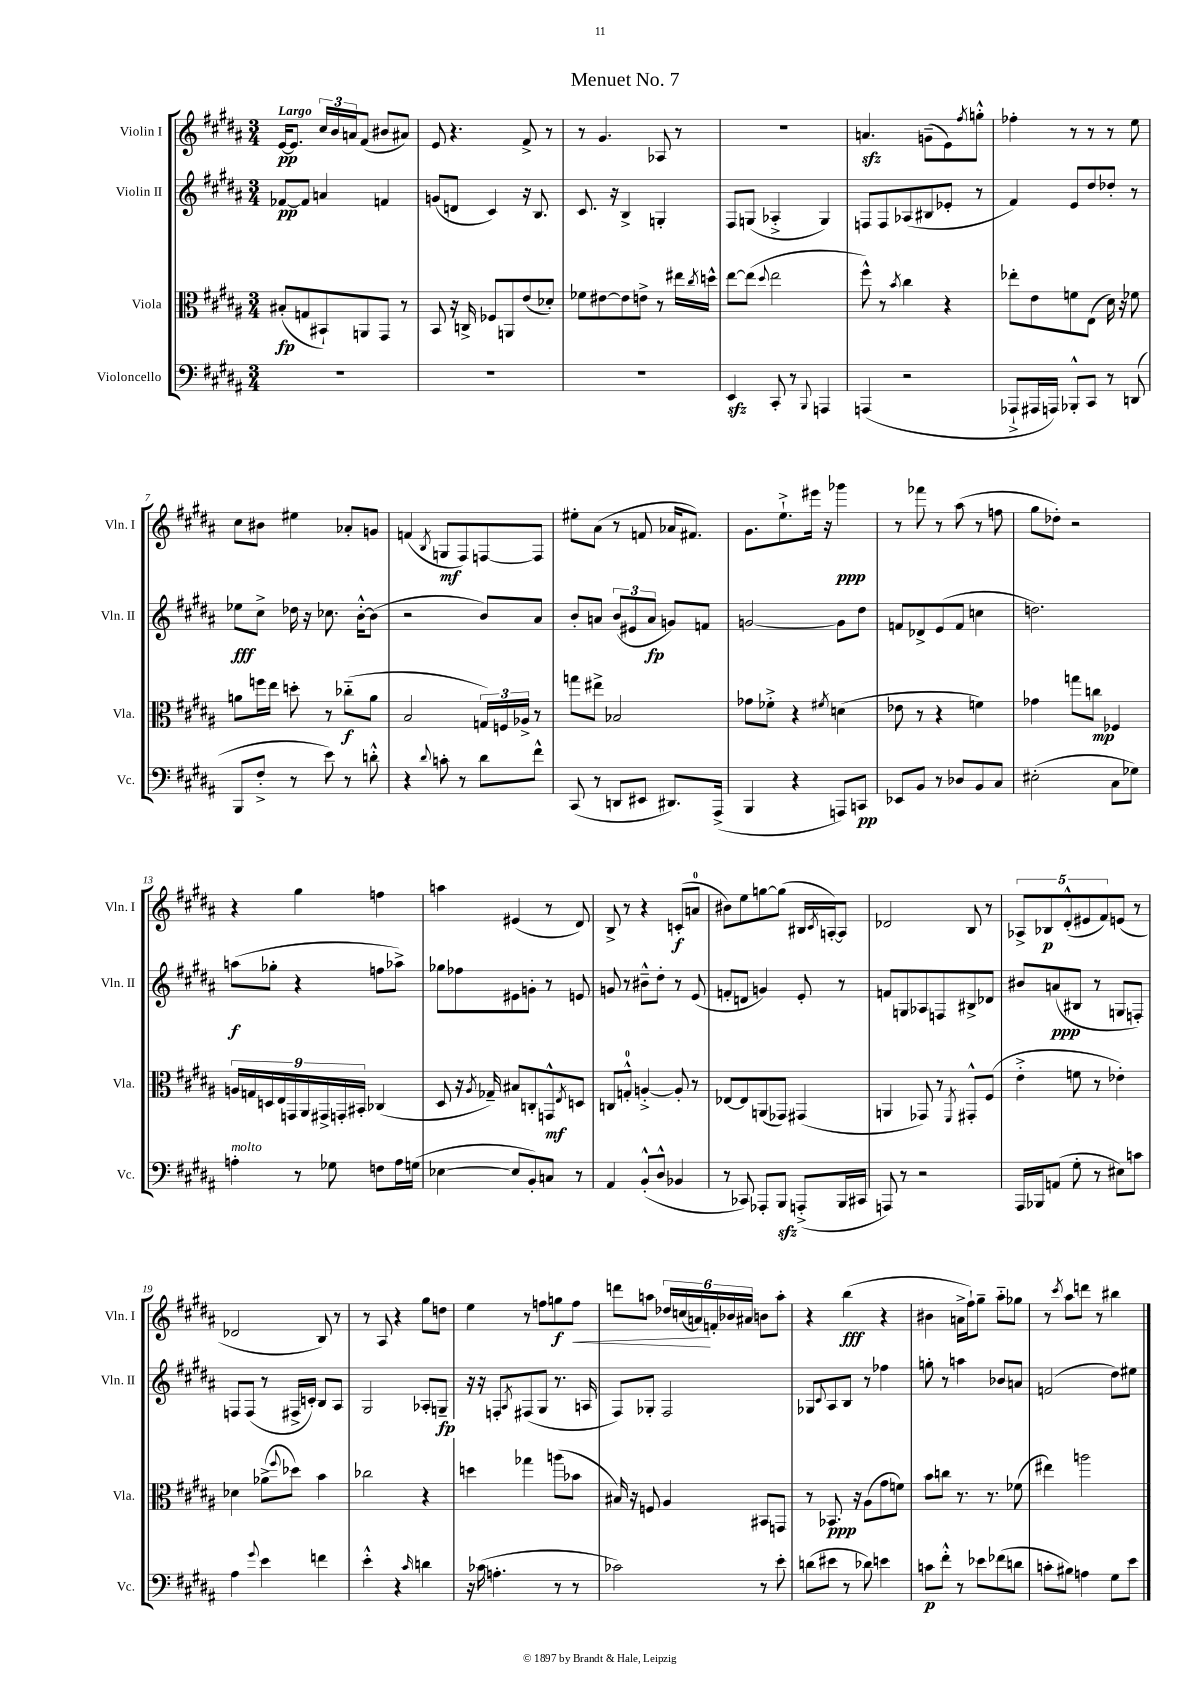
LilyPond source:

\header { title = "Menuet No. 7" }
<<
\new StaffGroup <<
\new Staff = "s0" \with { instrumentName = "Violin I" shortInstrumentName = "Vln. I" } {
    \clef treble \key b \major \numericTimeSignature \time 3/4 \tempo "Largo"
    e'16~\pp e'8. \tuplet 3/2 { cis''16 b'16 a'16 } fis'8( bis'8 ais'8) |
    e'8 r4. fis'8-> r8 |
    r8 gis'4. aes8 r8 |
    R2. |
    a'4.\sfz g'8--( e'8) \acciaccatura { fis''8 } g''8-.-^ |
    fes''4-. r8 r8 r8 e''8 |
    cis''8 bis'8 eis''4 aes'8-. g'8 |
    f'4( \acciaccatura { b8 } g8\mf fis8) f8~ f8 |
    eis''8-. ais'8( r8 f'8 aes'16 fis'8.) |
    gis'8. e''8.-!-> eis'''16 r16 ges'''4\ppp |
    r8 fes'''8 r8 ais''8( r8 f''8 |
    gis''8 des''8-.) r2 |
    r4 gis''4 f''4 |
    a''4 eis'4( r8 dis'8) |
    b8-> r8 r4 c'8-.\f( a'8-0 |
    bis'8) e''8 g''8~ g''8( bis16 \acciaccatura { cis'8 } a16~-.) a8 |
    des'2 b8 r8 |
    \tuplet 5/4 { aes8-> bes8\p dis'8-.-^( eis'8 fis'8) } e'8( r8 |
    des'2 b8) r8 |
    r8 ais8 r4 gis''8 d''8 |
    e''4 r8 f''8 g''8\f f''8\< |
    d'''8 a''8 \tuplet 6/4 { des''16 c''16( a'16\!) f'16-. bes'16 ais'16 } b'8 a''8-. |
    r4 b''4\fff( r4 |
    bis'4 a'16-> fis''16-!) gis''8-- ais''8-_ ges''8 |
    r8 \acciaccatura { cis'''8 } ais''8 d'''8 r8 bis''4 \bar "|." |
}
\new Staff = "s1" \with { instrumentName = "Violin II" shortInstrumentName = "Vln. II" } {
    \clef treble \key b \major \numericTimeSignature \time 3/4
    fes'8~\pp fes'8 a'4 f'4 |
    g'8( d'8 cis'4) r16 b8. |
    cis'8. r16 b4-> g4-. |
    fis8 g8( aes4-.-> g4) |
    f8 f8 aes8( bis8 ees'8-. r8 |
    fis'4) e'8 dis''8 des''8-. r8 |
    ees''8\fff cis''8-> des''16 r16 ces''8. b'16~-.-^ b'8( |
    r2 b'8) ais'8 |
    b'8-. a'8 \tuplet 3/2 { b'8( eis'8 a'8\fp } g'8) f'8 |
    g'2~ g'8 dis''8 |
    f'8 des'8-> e'8( f'8 c''4 |
    d''2.) |
    a''8\f( ges''8-. r4 f''8 aes''8->) |
    ges''8 fes''8 eis'8 g'8-. r8 e'8 |
    g'8 r8 bis'8---^ dis''8-. r8 e'8( |
    f'8-. d'8 g'4) e'8-. r8 |
    f'8 g8 aes8 f8 bis8-> des'8 |
    bis'8 a'8\ppp( bis8 r8 g8 f8-.) |
    f8 f8( r8 fis16-> c'16-.) b8 ais8 |
    gis2 aes8-. g8--\fp |
    r16 r16 f8-. \acciaccatura { ais8 } fis8( gis8 r8. a16 |
    fis8) ges8-. fis2 |
    ges8 \appoggiatura { cis'8 } ais8 b8 r8 fes''4 |
    g''8-. r8 a''4 bes'8 a'8 |
    f'2( dis''8) eis''8 \bar "|." |
}
\new Staff = "s2" \with { instrumentName = "Viola" shortInstrumentName = "Vla." } {
    \clef alto \key b \major \numericTimeSignature \time 3/4
    bis8-.\fp( g8 bis,8-!) a,8 gis,8 r8 |
    b,8 r16 c16-> fes8 a,8 e'8( des'8-.) |
    fes'8 eis'8~ eis'8 e'8-> r8 eis''16 \acciaccatura { cis''8 } d''16-^ |
    e''8~ e''8( \appoggiatura { dis''8 } e''2 |
    fis''8-^) r8 \acciaccatura { b'8 } cis''4 r4 |
    ees''8-. e'8 f'8 e8( dis'16) r16 fes'8 |
    a'8 f''16 e''16 d''8-. r8 ces''8-_\f( a'8 |
    b2 \tuplet 3/2 { g16) f16 aes16-> } r8 |
    g''8 eis''8-> bes2 |
    ges'8 fes'8-.-> r4 \acciaccatura { fis'8 } d'4( |
    ees'8 r8 r4 f'4) |
    ges'4 g''8 c''8\mp fes4 |
    \tuplet 9/8 { a16 g16 d16 e16 g,16 ais,16 gis,16-> g,16-. bis,16-. } ces4( |
    dis8 r16 \acciaccatura { ais8 } ges16--) bis8 c8-. g,8-^\mf \acciaccatura { e8 } d8 |
    c8 g8-0-.-^ a4~-.-> a8-. r8 |
    ees8~ ees8 a,8( ges,8) gis,4( |
    a,4 ges,8) r8 \acciaccatura { fis,8 } gis,8-.-^ fis8( |
    e'4-.-> f'8 r8 ees'4-.) |
    des'4 aes'8->( \appoggiatura { fis''8 } des''8) b'4 |
    ces''2 r4 |
    d''4 ges''4 a''8( bes'8 |
    bis16) r16 f8 ais4 bis,8 g,8 |
    r8 bes,8.\ppp r16 ais8( gis'8 f'8) |
    b'8 c''8 r8. r8. fes'8( |
    eis''4) a''2 \bar "|." |
}
\new Staff = "s3" \with { instrumentName = "Violoncello" shortInstrumentName = "Vc." } {
    \clef bass \key b \major \numericTimeSignature \time 3/4
    R2. |
    R2. |
    R2. |
    e,4\sfz cis,8-. r8 \appoggiatura { b,,8 } a,,4 |
    a,,4( r2 |
    aes,,8-!-> ais,,16 a,,16) bes,,8-.-^ cis,8 r8 d,8( |
    b,,8 fis8-.-> r8 e'8) r8 d'8-.-^ |
    r4 \appoggiatura { dis'8 } c'8-. r8 dis'8 fis'8-^ |
    cis,8( r8 d,8 eis,8 dis,8.) ais,,16->( |
    b,,4 r4 a,,8) c,8\pp |
    ees,8 b,8 r8 des8 b,8 cis8 |
    eis2-.( cis8 ges8) |
    a4-.^\markup { \italic "molto" } r8 ges8 f8 a16 g16( |
    ees4~ ees8 b,8-.) c8 r8 |
    ais,4 b,8-.-^( dis8-^ bes,4 |
    r8 ces,8) aes,,8-. b,,8\sfz a,,8-.->( b,,16 cis,16 |
    a,,8) r8 r2 |
    ais,,16 bes,,16 a,8( gis8-. r8 eis8) c'8 |
    ais4 \appoggiatura { gis'8 } e'4 f'4 |
    e'4-.-^ r4 \grace { cis'16 } d'4 |
    r16 ces'16( a4.-. r8 r8 |
    ces'2) r8 e'8-. |
    d'8( eis'8 r8 des'8) e'4 |
    c'8\p fis'8-.-^ r8 ees'8 fes'8( d'8 |
    c'8-. bis8) a4 gis8 e'8 \bar "|." |
}
>>
>>
